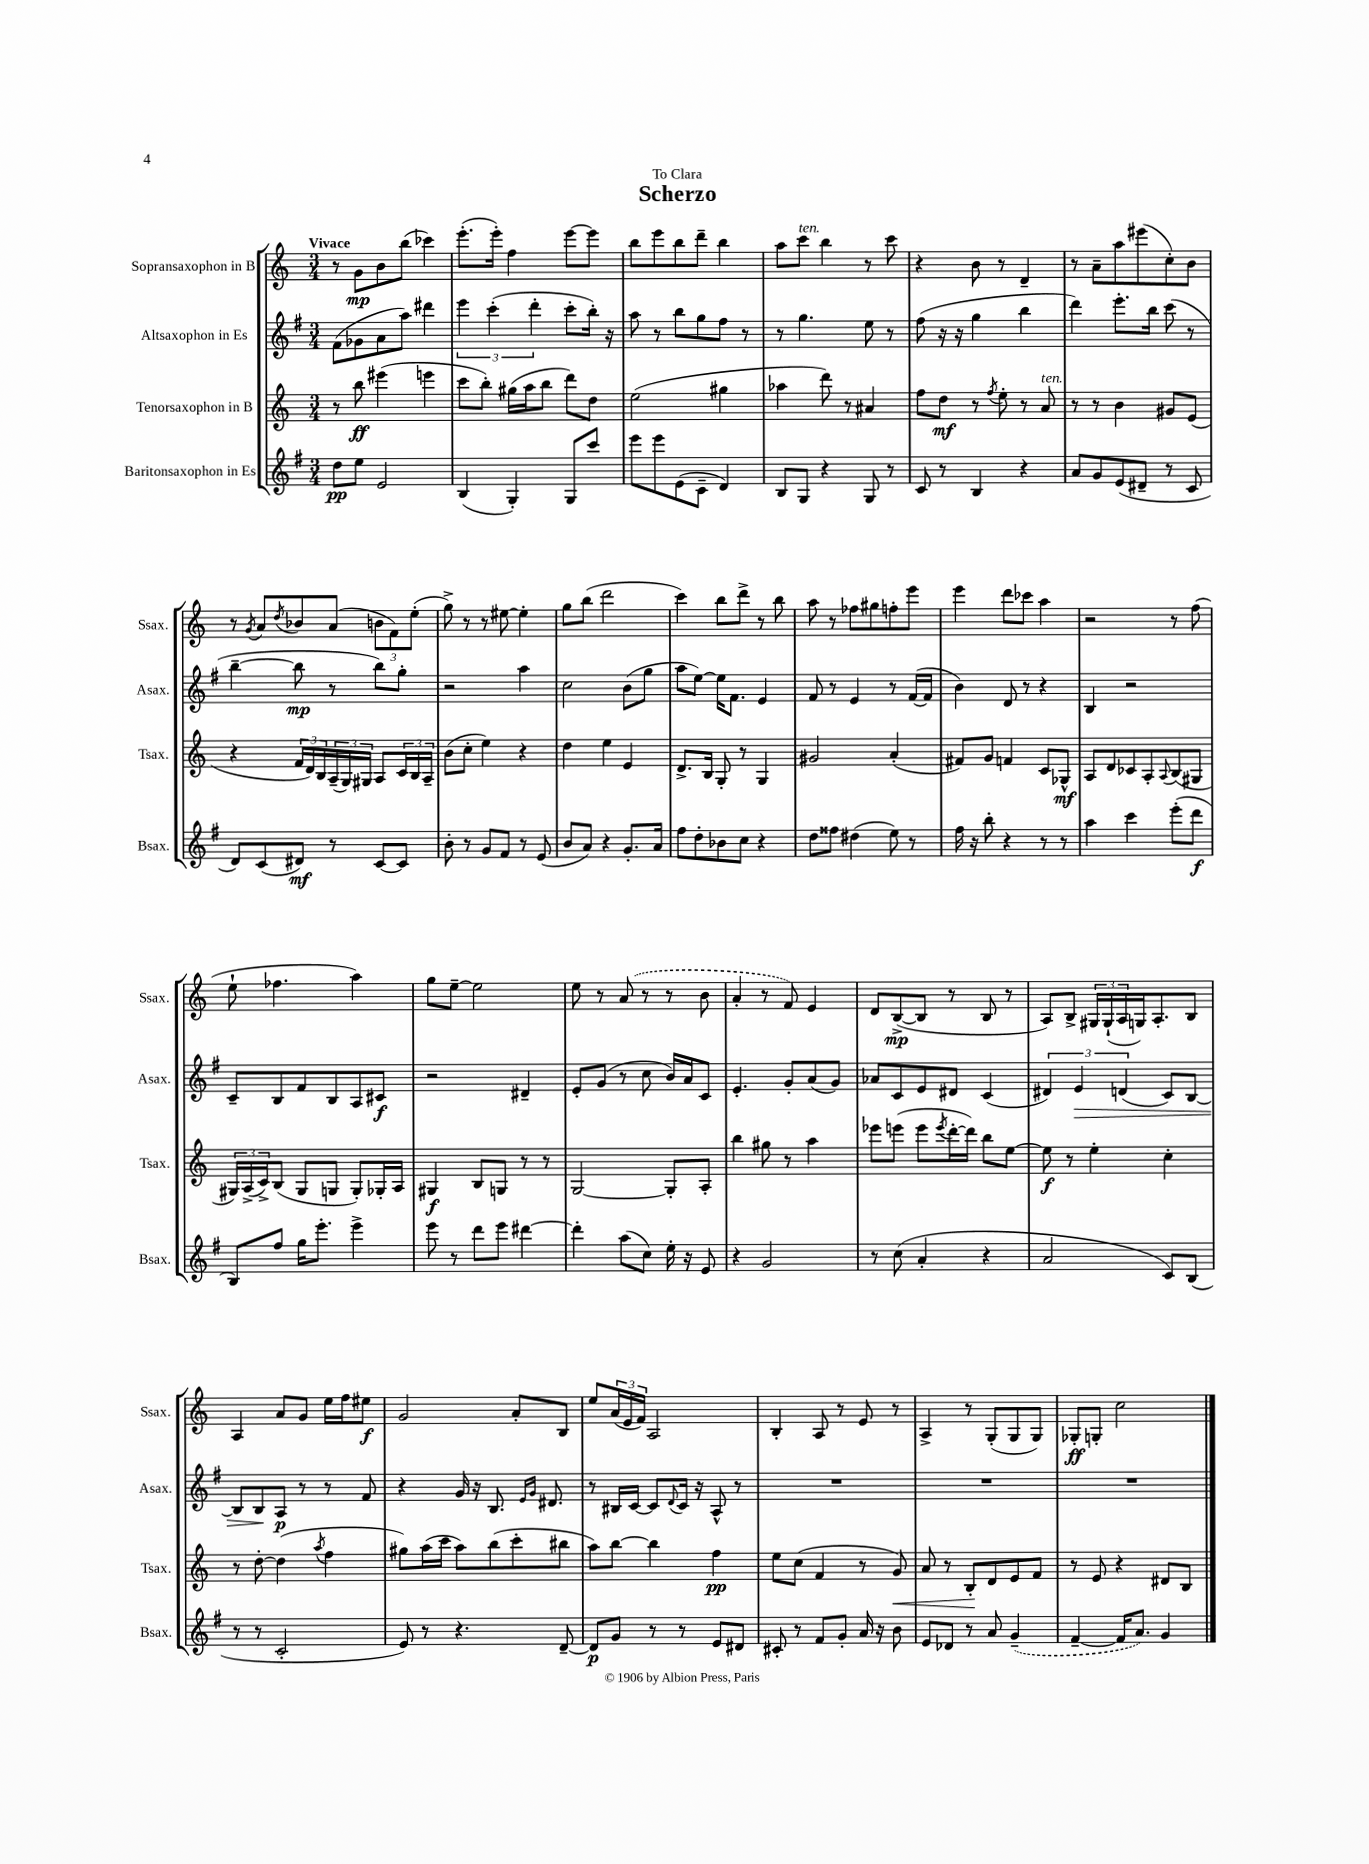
\header { title = "Scherzo" dedication = "To Clara" }
<<
\new StaffGroup <<
\new Staff = "s0" \with { instrumentName = "Sopransaxophon in B" shortInstrumentName = "Ssax." } {
    \clef treble \key c \major \numericTimeSignature \time 3/4 \tempo "Vivace"
    r8 g'8\mp b'8 b''8( ces'''4) |
    e'''8.-.( e'''16-.) f''4 e'''8~ e'''8 |
    b''8 e'''8 b''8 d'''8-- b''4 |
    a''8 c'''8^\markup { \italic "ten." } b''4 r8 c'''8 |
    r4 b'8 r8 d'4-- |
    r8 a'8-- a''8 eis'''8( c''8-.) b'8 |
    r8 \acciaccatura { g'8 } a'8 \acciaccatura { d''8 } bes'8 a'8( \tuplet 3/2 { b'8 f'8) e''8-.( } |
    g''8->) r8 r8 eis''8~ eis''4-. |
    g''8 b''8( d'''2 |
    c'''4) b''8 d'''8-> r8 b''8 |
    a''8 r8 fes''8 gis''8 f''8-. e'''8 |
    e'''4 d'''8 ces'''8 a''4 |
    r2 r8 f''8( |
    e''8-! fes''4. a''4) |
    g''8 e''8~-- e''2 |
    e''8 r8 \once \slurDashed a'8( r8 r8 b'8 |
    a'4-. r8 f'8) e'4 |
    d'8 b8~->\mp( b8 r8 b8 r8 |
    a8) b8-> \tuplet 3/2 { gis16 gis16-!( a16 } g16) a8.-. b8 |
    a4 a'8 g'8 e''16 f''16 eis''8\f |
    g'2 a'8-. b8 |
    e''8 \tuplet 3/2 { a'16( e'16 f'16) } a2 |
    b4-. a8 r8 e'8 r8 |
    a4-> r8 g8-.( g8 g8) |
    ges8-.\ff g8-. c''2 \bar "|." |
}
\new Staff = "s1" \with { instrumentName = "Altsaxophon in Es" shortInstrumentName = "Asax." } {
    \clef treble \key g \major \numericTimeSignature \time 3/4
    fis'8( ges'8 a'8 a''8) dis'''4 |
    \tuplet 3/2 { e'''4 c'''4-.( d'''4-. } c'''8-. b''16-.) r16 |
    a''8 r8 b''8 g''8 fis''8 r8 |
    r8 g''4. e''8 r8 |
    fis''8( r16 r16 g''4 b''4 |
    d'''4) e'''8.-. b''16 c'''8( r8 |
    b''4~-- b''8\mp r8 b''8) g''8-. |
    r2 a''4 |
    c''2 b'8( g''8 |
    a''8 e''8~) e''16 fis'8. e'4 |
    fis'8 r8 e'4 r8 fis'16~( fis'16 |
    b'4) d'8 r8 r4 |
    b4 r2 |
    c'8-- b8 fis'8 b8 a8 cis'8\f |
    r2 dis'4-- |
    e'8-. g'8( r8 c''8 b'16) a'16 c'8 |
    e'4.-. g'8-. a'8( g'8) |
    aes'8 c'8 e'8 dis'8 c'4( |
    \tuplet 3/2 { dis'4) e'4\> d'4( } c'8) b8~ |
    b8 b8\! a8\p r8 r8 fis'8 |
    r4 g'16 r16 b8. \grace { e'16 g'16 } dis'8. |
    r8 bis16 c'16~ c'8 \appoggiatura { d'8 } c'16 r16 a8-^ r8 |
    R2. |
    R2. |
    R2. \bar "|." |
}
\new Staff = "s2" \with { instrumentName = "Tenorsaxophon in B" shortInstrumentName = "Tsax." } {
    \clef treble \key c \major \numericTimeSignature \time 3/4
    r8 b''8\ff eis'''4( e'''4 |
    c'''8 b''8-.) gis''16( a''16 b''8 d'''8) d''8 |
    e''2( gis''4 |
    aes''4 d'''8) r8 ais'4 |
    f''8 d''8\mf r8 \acciaccatura { f''8 } e''8-. r8 a'8^\markup { \italic "ten." } |
    r8 r8 b'4 gis'8 e'8( |
    r4 \tuplet 3/2 { f'16 d'16) b16 } \tuplet 3/2 { a16--( g16) gis16 } a8 \tuplet 3/2 { c'16 b16 a16-- } |
    b'8( c''8-. e''4) r4 |
    d''4 e''4 e'4 |
    d'8.-> b16 g8-. r8 g4 |
    gis'2 a'4-.( |
    fis'8) g'8 f'4 c'8 ges8-^\mf |
    a8 d'8 ces'8 a8-. \appoggiatura { a8 } b8( gis8 |
    \tuplet 3/2 { gis16) a16->( c'16->) } b8( gis8 g8 g8-.) ges16-. a16 |
    gis4\f b8 g8 r8 r8 |
    g2~ g8-. a8-. |
    b''4 gis''8 r8 a''4 |
    ees'''8 e'''8( e'''8 \acciaccatura { e'''8 } d'''16~-. d'''16) b''8 e''8~ |
    e''8\f r8 e''4-. c''4-. |
    r8 d''8~-. d''4( \acciaccatura { a''8 } f''4 |
    gis''8) a''16( c'''16 a''8) b''8( c'''8-. bis''8 |
    a''8) b''8~ b''4 f''4\pp |
    e''8 c''8( f'4 r8 g'8\<) |
    a'8 r8 b8-.\! d'8 e'8 f'8 |
    r8 e'8 r4 dis'8 b8 \bar "|." |
}
\new Staff = "s3" \with { instrumentName = "Baritonsaxophon in Es" shortInstrumentName = "Bsax." } {
    \clef treble \key g \major \numericTimeSignature \time 3/4
    d''8\pp e''8 e'2 |
    b4( g4-.) g8 c'''8 |
    e'''8 e'''8 e'8( c'8-- d'4) |
    b8 g8 r4 g8 r8 |
    c'8 r8 b4 r4 |
    a'8 g'8 e'8( dis'8-- r8 c'8 |
    d'8) c'8( dis'8\mf) r8 c'8~ c'8 |
    b'8-. r8 g'8 fis'8 r8 e'8( |
    b'8 a'8) r4 g'8.-. a'16 |
    fis''8 d''8-. bes'8 c''8 r4 |
    d''8 fisis''8 dis''4( e''8) r8 |
    fis''16 r16 b''8-. r4 r8 r8 |
    a''4 c'''4 e'''8-.( d'''8\f |
    b8) fis''8 g''16 e'''8.-. e'''4-> |
    e'''8 r8 d'''8 e'''8 dis'''4~ |
    dis'''4-. a''8( c''8) e''16-. r16 e'8 |
    r4 g'2 |
    r8 c''8( a'4-. r4 |
    a'2 c'8) b8( |
    r8 r8 c'2-. |
    e'8) r8 r4. d'8~-- |
    d'8\p g'8 r8 r8 e'8 dis'8 |
    cis'8-. r8 fis'8 g'8-. a'16 r16 b'8 |
    e'8 des'8 r8 a'8 \once \slurDashed g'4--( |
    fis'4~-- fis'16 a'8.) g'4 \bar "|." |
}
>>
>>
\layout { \context { \Score \remove "Bar_number_engraver" } }
